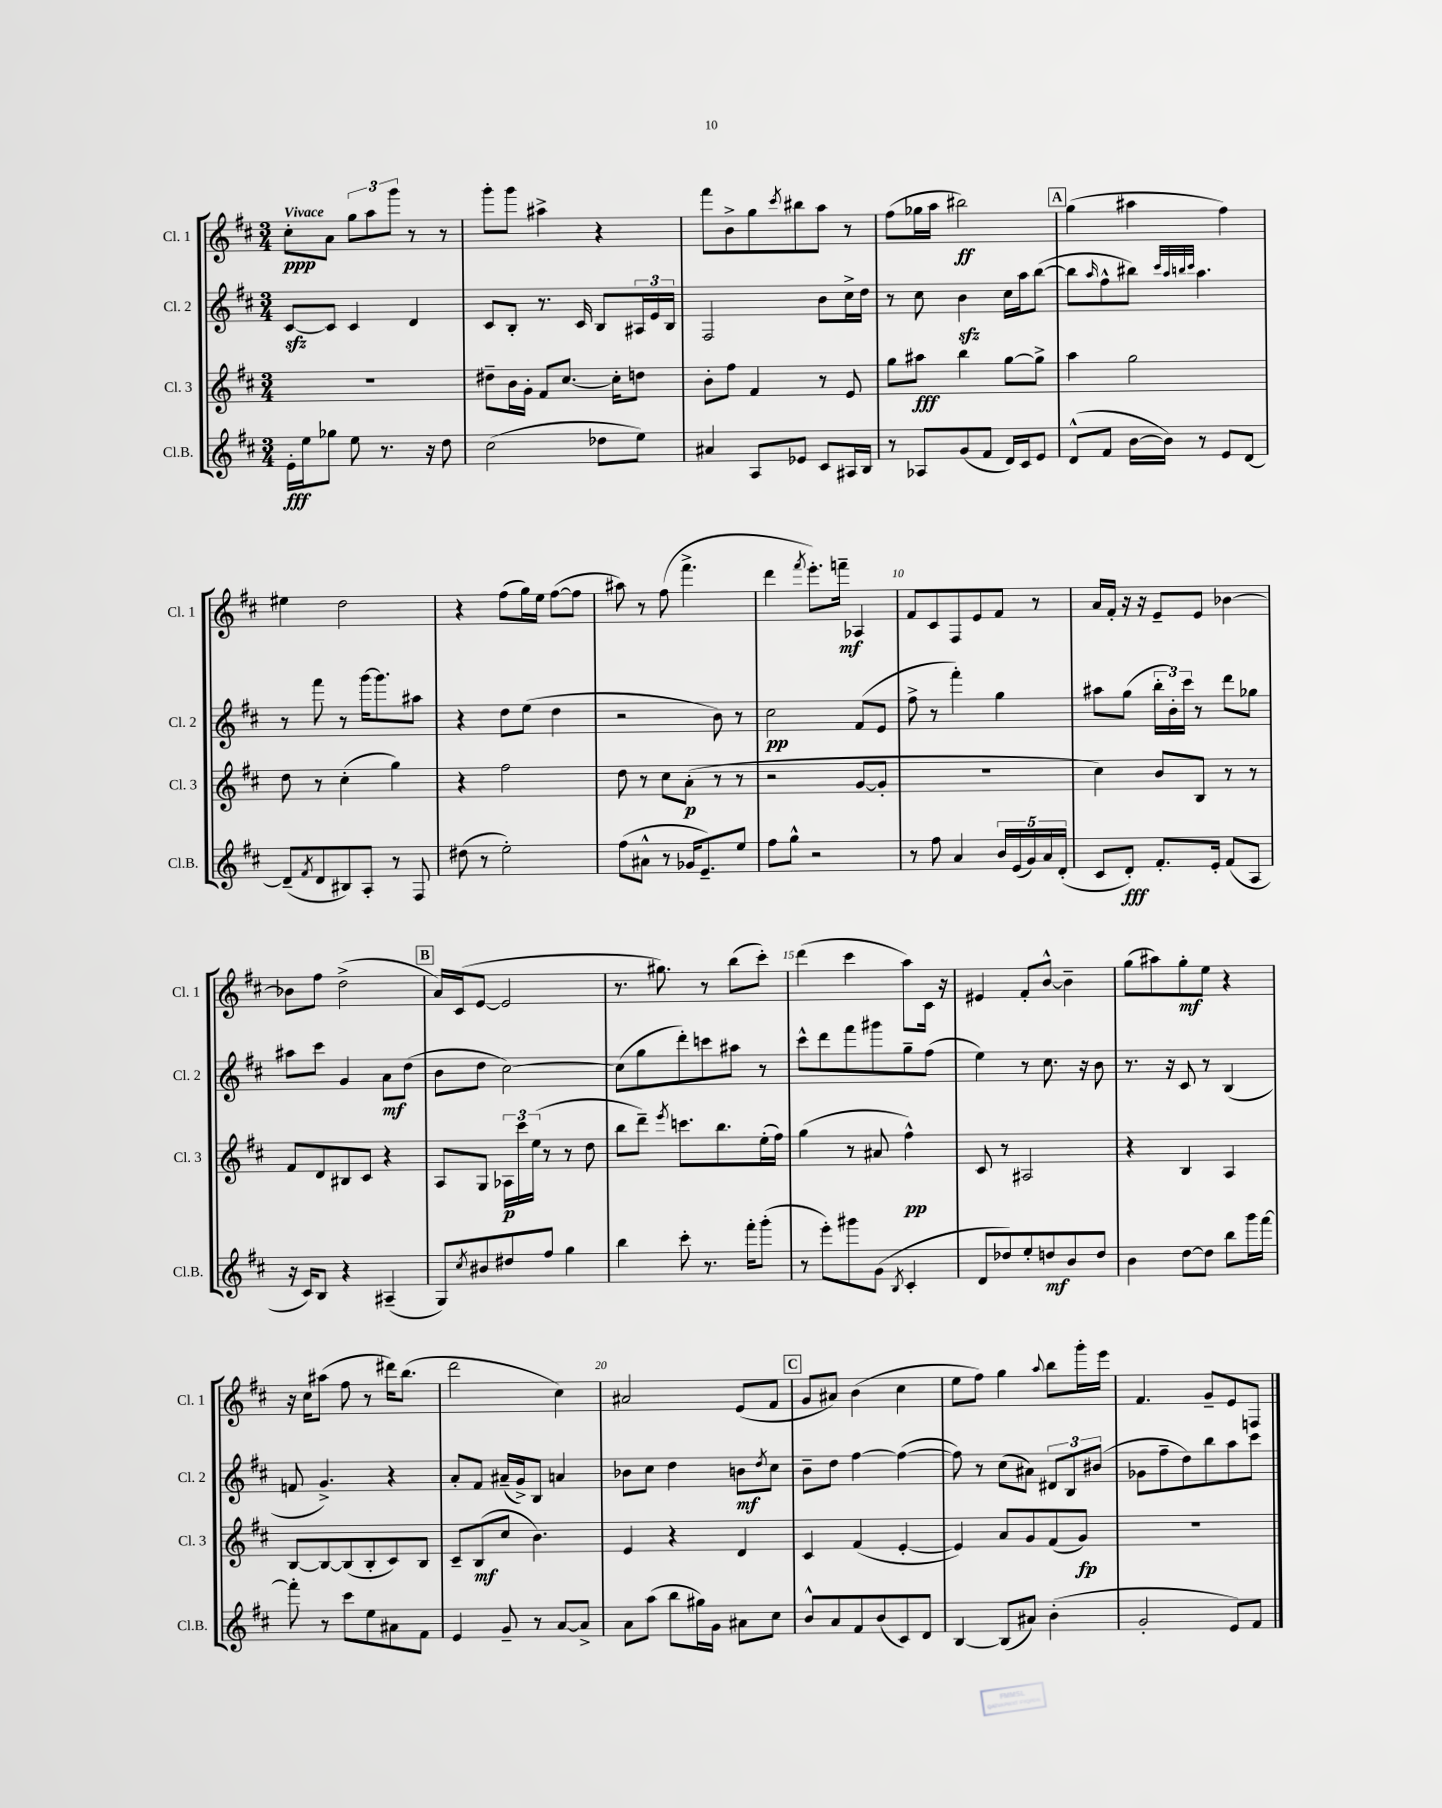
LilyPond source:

<<
\new StaffGroup <<
\new Staff = "s0" \with { instrumentName = "Cl. 1" shortInstrumentName = "Cl. 1" } {
    \clef treble \key d \major \numericTimeSignature \time 3/4 \tempo "Vivace"
    cis''8-.\ppp a'8 \tuplet 3/2 { g''8 a''8 g'''8 } r8 r8 |
    g'''8-. g'''8 ais''4-> r4 |
    fis'''8 b'8-> g''8 \acciaccatura { cis'''8 } bis''8 a''8 r8 |
    fis''8( ges''16 a''16 bis''2\ff) |
    \mark \markup { \box "A" } g''4( ais''4 fis''4) |
    eis''4 d''2 |
    r4 fis''8( g''16) e''16 fis''8~( fis''8 |
    ais''8) r8 fis''8( fis'''4.-> |
    d'''4 \acciaccatura { fis'''8 } e'''8.-.) f'''16--\mf aes4 |
    fis'8 cis'8 fis8 e'8 fis'8 r8 |
    a'16 fis'16-. r16 r16 e'8-- e'8 bes'4~ |
    bes'8 fis''8 d''2->( |
    \mark \markup { \box "B" } a'16) cis'16( e'8~ e'2 |
    r8. gis''8.) r8 b''8( cis'''8-.) |
    d'''4( cis'''4 a''8) cis'16 r16 |
    eis'4 fis'8-. b'8~-^ b'4-- |
    g''8( ais''8) g''8-.\mf e''8 r4 |
    r16 cis''16 ais''8( fis''8 r8 dis'''16) b''8.( |
    d'''2 cis''4) |
    ais'2 e'8( fis'8 |
    \mark \markup { \box "C" } g'8 ais'8) b'4( cis''4 |
    e''8 fis''8) g''4 \appoggiatura { a''8 } b''8 g'''16-. e'''16 |
    fis'4. g'8-- e'8 f8 \bar "|." |
}
\new Staff = "s1" \with { instrumentName = "Cl. 2" shortInstrumentName = "Cl. 2" } {
    \clef treble \key d \major \numericTimeSignature \time 3/4
    cis'8~\sfz cis'8 cis'4 d'4 |
    cis'8 b8-. r8. cis'16 b8 \tuplet 3/2 { ais16 e'16 b16 } |
    fis2 b'8 cis''16-> d''16 |
    r8 cis''8 b'4\sfz cis''16 a''16 b''8~( |
    \mark \markup { \box "A" } b''8 \grace { a''16 } fis''8-^ bis''8) \grace { cis'''32 a''32 b''32 cis'''32 } a''4. |
    r8 fis'''8 r8 g'''16~ g'''8. ais''8 |
    r4 d''8 e''8( d''4 |
    r2 b'8) r8 |
    cis''2\pp fis'8( e'8 |
    fis''8-> r8 fis'''4-.) g''4 |
    ais''8 g''8( \tuplet 3/2 { b''16-. b'16-.) cis'''16 } r8 d'''8 ges''8 |
    ais''8 cis'''8 g'4 a'8\mf d''8( |
    \mark \markup { \box "B" } b'8 d''8 cis''2~) |
    cis''8( g''8 d'''8-.) c'''8 ais''8 r8 |
    cis'''8-^ d'''8 fis'''8 gis'''8 g''8-- fis''8( |
    e''4) r8 cis''8. r16 b'8 |
    r8. r16 cis'8 r8 b4( |
    f'8 g'4.->) r4 |
    a'8-. fis'8 ais'16--( g'16->) b8 a'4 |
    bes'8 cis''8 d''4 b'8\mf \acciaccatura { d''8 } cis''8 |
    \mark \markup { \box "C" } b'8-- d''8 fis''4~ fis''4~( |
    fis''8) r8 cis''8( ais'8) \tuplet 3/2 { dis'8 b8 bis'8( } |
    ges'8 fis''8-- d''8) b''8 a''8 cis'''8 \bar "|." |
}
\new Staff = "s2" \with { instrumentName = "Cl. 3" shortInstrumentName = "Cl. 3" } {
    \clef treble \key d \major \numericTimeSignature \time 3/4
    R2. |
    dis''8-- b'16 g'16-. fis'8 cis''8.~ cis''16-. d''8 |
    b'8-. fis''8 fis'4 r8 e'8 |
    g''8 ais''8\fff b''4 g''8~ g''8-> |
    \mark \markup { \box "A" } a''4 g''2 |
    d''8 r8 cis''4-.( g''4) |
    r4 fis''2 |
    d''8 r8 cis''8 a'8-.\p( r8 r8 |
    r2 g'8~ g'8-. |
    R2. |
    cis''4) b'8 b8 r8 r8 |
    fis'8 d'8 bis8 cis'8 r4 |
    \mark \markup { \box "B" } a8 g8 \tuplet 3/2 { aes16\p cis'''16 e''16( } r8 r8 d''8 |
    b''8 d'''8--) \acciaccatura { e'''8 } c'''8. b''8. e''16-.( fis''16) |
    g''4( r8 ais'8 fis''4-^\pp) |
    cis'8 r8 ais2 |
    r4 b4 a4 |
    b8~ b8~ b8( b8-. cis'8) b8 |
    cis'8-- b8\mf( cis''8 b'4.) |
    e'4 r4 d'4 |
    \mark \markup { \box "C" } cis'4 fis'4( e'4~-. |
    e'4) a'8 g'8 fis'8( g'8\fp) |
    R2. \bar "|." |
}
\new Staff = "s3" \with { instrumentName = "Cl.B." shortInstrumentName = "Cl.B." } {
    \clef treble \key d \major \numericTimeSignature \time 3/4
    e'16-.\fff e''16 ges''8 e''8 r8. r16 d''8 |
    cis''2( des''8 e''8) |
    ais'4 a8 ees'8 cis'8 ais16 b16 |
    r8 aes8 g'8( fis'8 d'16) cis'16 e'8 |
    \mark \markup { \box "A" } d'8-^( fis'8 b'16~ b'16) r8 e'8 d'8~ |
    d'8--( \acciaccatura { fis'8 } d'8 bis8) a8-. r8 fis8 |
    dis''8( r8 e''2-.) |
    fis''8( ais'8-^ r8 ges'16 e'8.--) e''8 |
    fis''8 g''8-^ r2 |
    r8 fis''8 a'4 \tuplet 5/4 { b'16 e'16( g'16) a'16 d'16-.( } |
    cis'8 d'8-.\fff) fis'8.-. e'16-. fis'8( a8 |
    r16 cis'16) b8 r4 ais4--( |
    \mark \markup { \box "B" } g8) \acciaccatura { cis''8 } bis'8 dis''8 fis''8 g''4 |
    b''4 cis'''8-. r8. fis'''16-. g'''8-.( |
    r8 e'''8-.) gis'''8 g'8( \acciaccatura { b8 } cis'4-. |
    d'8 des''8) e''8-. d''8\mf b'8 d''8 |
    b'4 d''8~ d''8 b''8 g'''16 fis'''16~ |
    fis'''8-. r8 cis'''8 e''8 ais'8 fis'8 |
    e'4 g'8-- r8 a'8~ a'8-> |
    a'8 a''8( b''8 gis''16) g'16 ais'8 cis''8 |
    \mark \markup { \box "C" } b'8-^ a'8 fis'8 b'8( cis'8) d'8 |
    b4~ b8( ais'8) b'4-.( |
    g'2-. e'8) fis'8 \bar "|." |
}
>>
>>
\layout { \context { \Score \override BarNumber.break-visibility = ##(#f #t #t) barNumberVisibility = #(every-nth-bar-number-visible 5) } }
